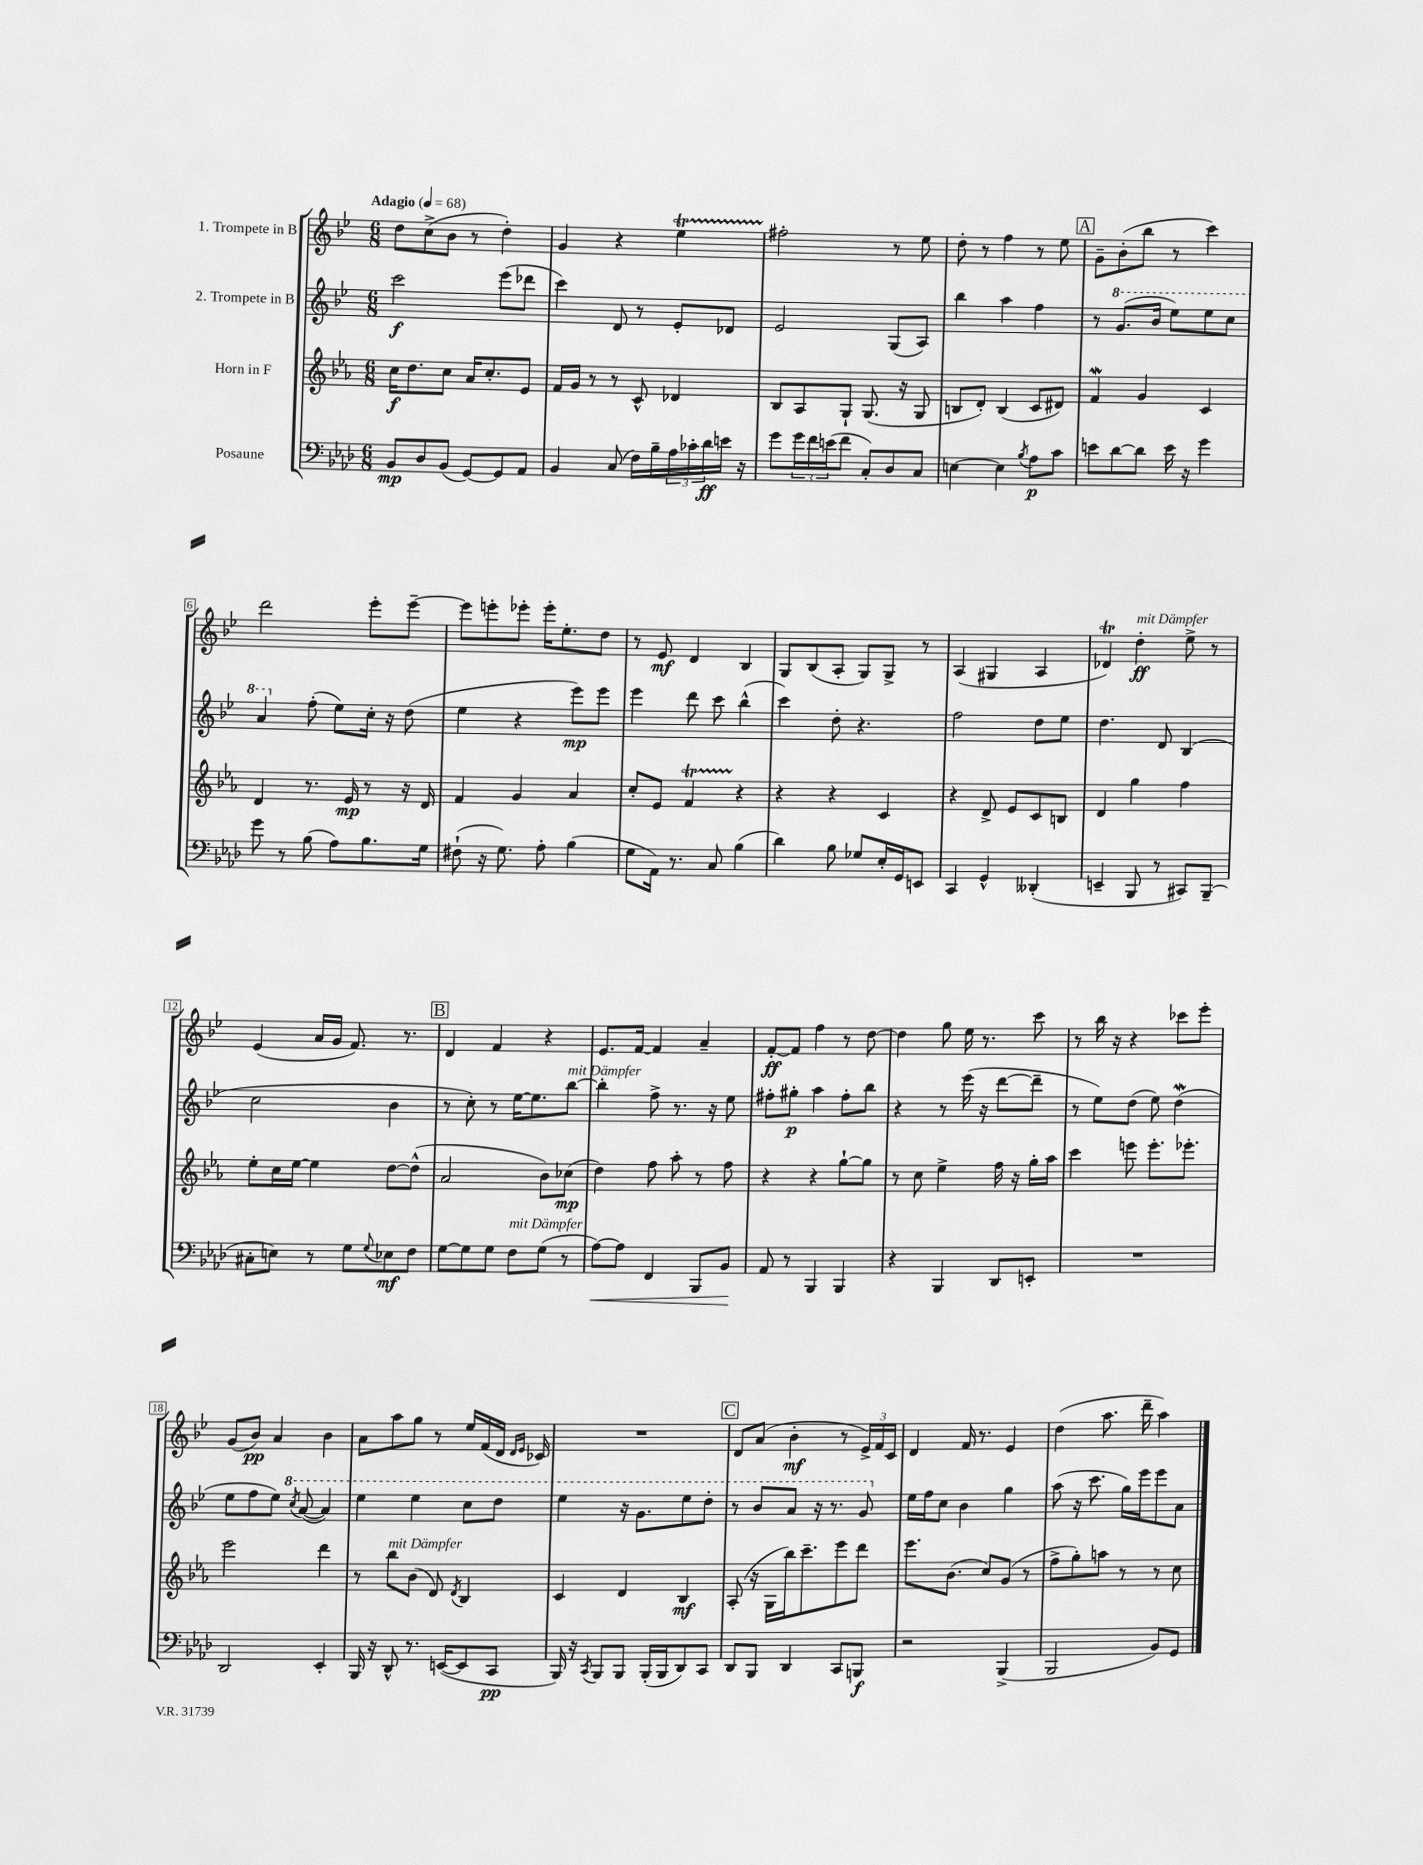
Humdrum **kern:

**kern	**kern	**kern	**kern
*staff4	*staff3	*staff2	*staff1
*clefF4	*clefG2	*clefG2	*clefG2
*k[b-e-a-d-]	*k[b-e-a-]	*k[b-e-]	*k[b-e-]
*M6/8	*M6/8	*M6/8	*M6/8
*MM68	*MM68	*MM68	*MM68
8BB-/L	16cc\LK	2ccc\	8dd\L
.	8.dd\	.	.
8D-/	.	.	(8cc^\
(8BB-/J	8cc\J	.	8b-\J
[8GG/L)	16a-/LK	.	8r
.	8.cc'/	.	.
8GG/]	.	(8eee-\L	4dd'\)
8AA-/J	8e-/J	8ddd-\J	.
=	=	=	=
4BB-/	16f/LL	4ccc\)	4g/
.	16g/JJ	.	.
.	8r	.	.
(8C/	8r	8d/	4r
16F\LL)	8c^^/	8r	.
16B-~\	.	.	.
24A-\	4d-/	8e-'/L	4ee-\
24c-'\	.	.	.
24d-\	.	.	.
16e\JJ	.	8d-/J	.
16r	.	.	.
=	=	=	=
8g\L	8B-/L	2e-/	2ff#'\
24g\L	8A-/	.	.
24f\	.	.	.
(24e\J	.	.	.
8f\J	8G`/J	.	.
8C'/L)	(8.G/	.	.
8D-/	.	(8G/L	8r
.	16r	.	.
8C/J	8G/	8A/J)	8ee-\
=	=	=	=
[4E\	8B/L	4bb-\	8dd'\
.	8d'/J)	.	8r
4E\]	(4B/	4aa\	4ff\
8qB-/	.	.	.
8A-\L	8c/L	4ff\	8r
8c\J	8d#/J)	.	8ee-\
=	=	=	=
8e\L	4f/	8r	8g~\L
[8d-\	.	(8.gg/L	(8b-'\
8d-\]J	4g/	.	8bb-\J
.	.	16bb-/Jk	.
16e\	.	8eee-\L)	8r
16r	.	.	.
4g\	4c/	8eee-\	4ccc\)
.	.	8ccc\J	.
=	=	=	=
8g\	4d/	4aa/	2ddd\
8r	.	.	.
(8B-\	8.r	(8ff'\	.
8A-\L)	.	8ee-\L)	.
.	16e-/	.	.
8.B-\	8r	16cc'\Jk	8eee-'\L
.	.	16r	.
.	16r	(8dd\	[8eee-~\J
16G\Jk	16d/	.	.
=	=	=	=
(8F#`\	4f/	4ee-\	8eee-\]L
16r	.	.	8eee'\
8.G\)	.	.	.
.	4g/	4r	8eee-'\J
8A-'\	.	.	16eee-'\LK
.	.	.	8.ee-'\
(4B-\	4a-/	8eee-\L)	.
.	.	8eee-\J	8dd\J
=	=	=	=
8G\L	8cc'/L	4eee-\	8r
16AA-\Jk)	8e-/J	.	8e-/
8.r	.	.	.
.	4f/	8ddd\	4d/
8C/	.	8ccc\	.
(4B-\	4r	(4bb-^^\	4B-/
=	=	=	=
4d-\)	4r	4ccc\)	8G/L
.	.	.	(8B-/
8B-\	4r	8dd'\	8A'/J
8G-/L	.	4.r	8G/L)
16E-'/L	4c/	.	8G^/J
16GG/J	.	.	.
8EE/J	.	.	8r
=	=	=	=
4CC/	4r	2ff\	(4A/
4GG^^/	8d^/	.	4G#/
.	8e-/L	.	.
(4DD--'/	8c/	8dd\L	4A/
.	8B/J	8ee-\J	.
=	=	=	=
4EE~/	4d/	4.dd\	4d-/)
8BBB-/	4gg\	.	4dd'\
8r	.	8d/	.
8CC#/L)	4ff\	(4B-/	8ee-^\
(8BBB-~/J	.	.	8r
=	=	=	=
8C#'\L	8ee-'\L	2cc\	(4e-/
8E\J)	16cc\L	.	.
.	[16ee-\JJ	.	.
8r	4ee-\]	.	16a/LL
.	.	.	16g/JJ
8G\L	.	.	8.f/)
8qqG/	.	.	.
8E-\	[8dd\L	4b-\	.
.	.	.	8.r
8F\J	(8dd^^\]J	.	.
=	=	=	=
[8G\L	2a-/	8r	4d/
8G\]	.	8cc'\)	.
8G\J	.	8r	4f/
8F\L	.	[16ee-\LK	.
.	.	8.ee-\]	.
(8G\J	8b-\L)	.	4r
8r	(8cc-\J	[8bb-\J	.
=	=	=	=
[8A-\L)	4dd\)	4bb-'\]	8.e-/L
8A-\]J	.	.	.
.	.	.	[16f/Jk
4FF/	8ff\	8ff^\	4f/]
.	8aa-'\	8.r	.
8BBB-/L	8r	.	4a~/
.	.	16r	.
8BB-/J	8ff\	8ee-\	.
=	=	=	=
8AA-/	4r	8ff#'\L	[8f'/L
8r	.	8gg#'\J	8f/]J
4BBB-/	4r	4aa\	4ff\
4BBB-/	[8gg`\L	8ff#'\L	8r
.	8gg\]J	8bb-\J	[8dd\
=	=	=	=
4r	8r	4r	4dd\]
.	8cc\	.	.
4BBB-/	4ee-^\	8r	8gg\
.	.	(16eee-\	16ee-\
.	.	16r	8.r
8DD-/L	16ff\	[8ddd\L	.
.	16r	.	.
8EE'/J	16gg'\LL	8ddd~\]J	8ccc\
.	16aa-\JJ	.	.
=	=	=	=
2.r	4ccc\	8r	8r
.	.	8ee-\L)	16bb-\
.	.	.	16r
.	8eee\	(8dd\J	4r
.	8.eee'\L	8ee-\)	.
.	.	(4dd\	8ccc-\L
.	8.eee-'\J	.	.
.	.	.	8eee-'\J
=	=	=	=
2DD-/	2eee-\	8ee-\L	(8g/L
.	.	8ff\	8b-/J)
.	.	8ee-\J)	4a/
.	.	8qccc/	.
.	.	([8aa/	.
4EE-'/	4ddd\	4aa/])	4b-\
=	=	=	=
16BBB-/	8r	4eee-\	8a\L
16r	.	.	.
8DD-^^/	8bb-\L	.	8aa\
8.r	(8b-\J	4eee-\	8gg\J
.	8d/)	.	8r
([16EE/LK	.	.	.
.	8qd/	.	.
8EE/]	4B-/	8ccc\L	16ee-/LL
.	.	.	(16f/
8CC/J	.	8ddd\J	16d/JJ
.	.	.	16qqd/LL
.	.	.	16qqe-/JJ
.	.	.	16c-/)
=	=	=	=
16BBB-/)	4c/	4eee-\	2.r
16r	.	.	.
8qCC/	.	.	.
8BBB-/L	.	.	.
8BBB-/J	4d/	16r	.
.	.	8.gg\L	.
(16BBB-'/LL	.	.	.
16BBB-/J	.	.	.
8DD-/)	4B-/	8eee-\	.
8CC/J	.	8ddd'\J	.
=	=	=	=
8DD-/L	(8A-'/	8r	8d/L
8BBB-/J	16r	8bb-/L	(8a/J
.	16G\LL	.	.
4DD-/	16bb-\J)	8aa/J	4b-'\
.	8.ccc~\	.	.
.	.	16r	.
.	.	8.r	.
8CC/L	8eee-\	.	8r
8BBB/J	8ddd\J	8gg/	24e-^/LL)
.	.	.	24f/
.	.	.	24c/JJ
=	=	=	=
2r	8.eee-\L	16ee-\LL	4d/
.	.	16ff\J	.
.	.	8cc\J	.
.	(8.b-\J	.	.
.	.	4b-\	16f/
.	.	.	8.r
.	8cc/L)	.	.
(4BBB-^/	(8g/J	4gg\	4e-/
.	8r	.	.
=	=	=	=
2BBB-/	8ff^\L	(8aa\	(4dd\
.	8gg'\)	16r	.
.	.	8.ccc\	.
.	8aa\J	.	8.aa\
.	8r	16gg\LL)	.
.	.	16eee-\J	16ddd~\
8BB-/L)	8r	8eee-\	4aa\)
8GG/J	8cc\	8a\J	.
==	==	==	==
*-	*-	*-	*-
